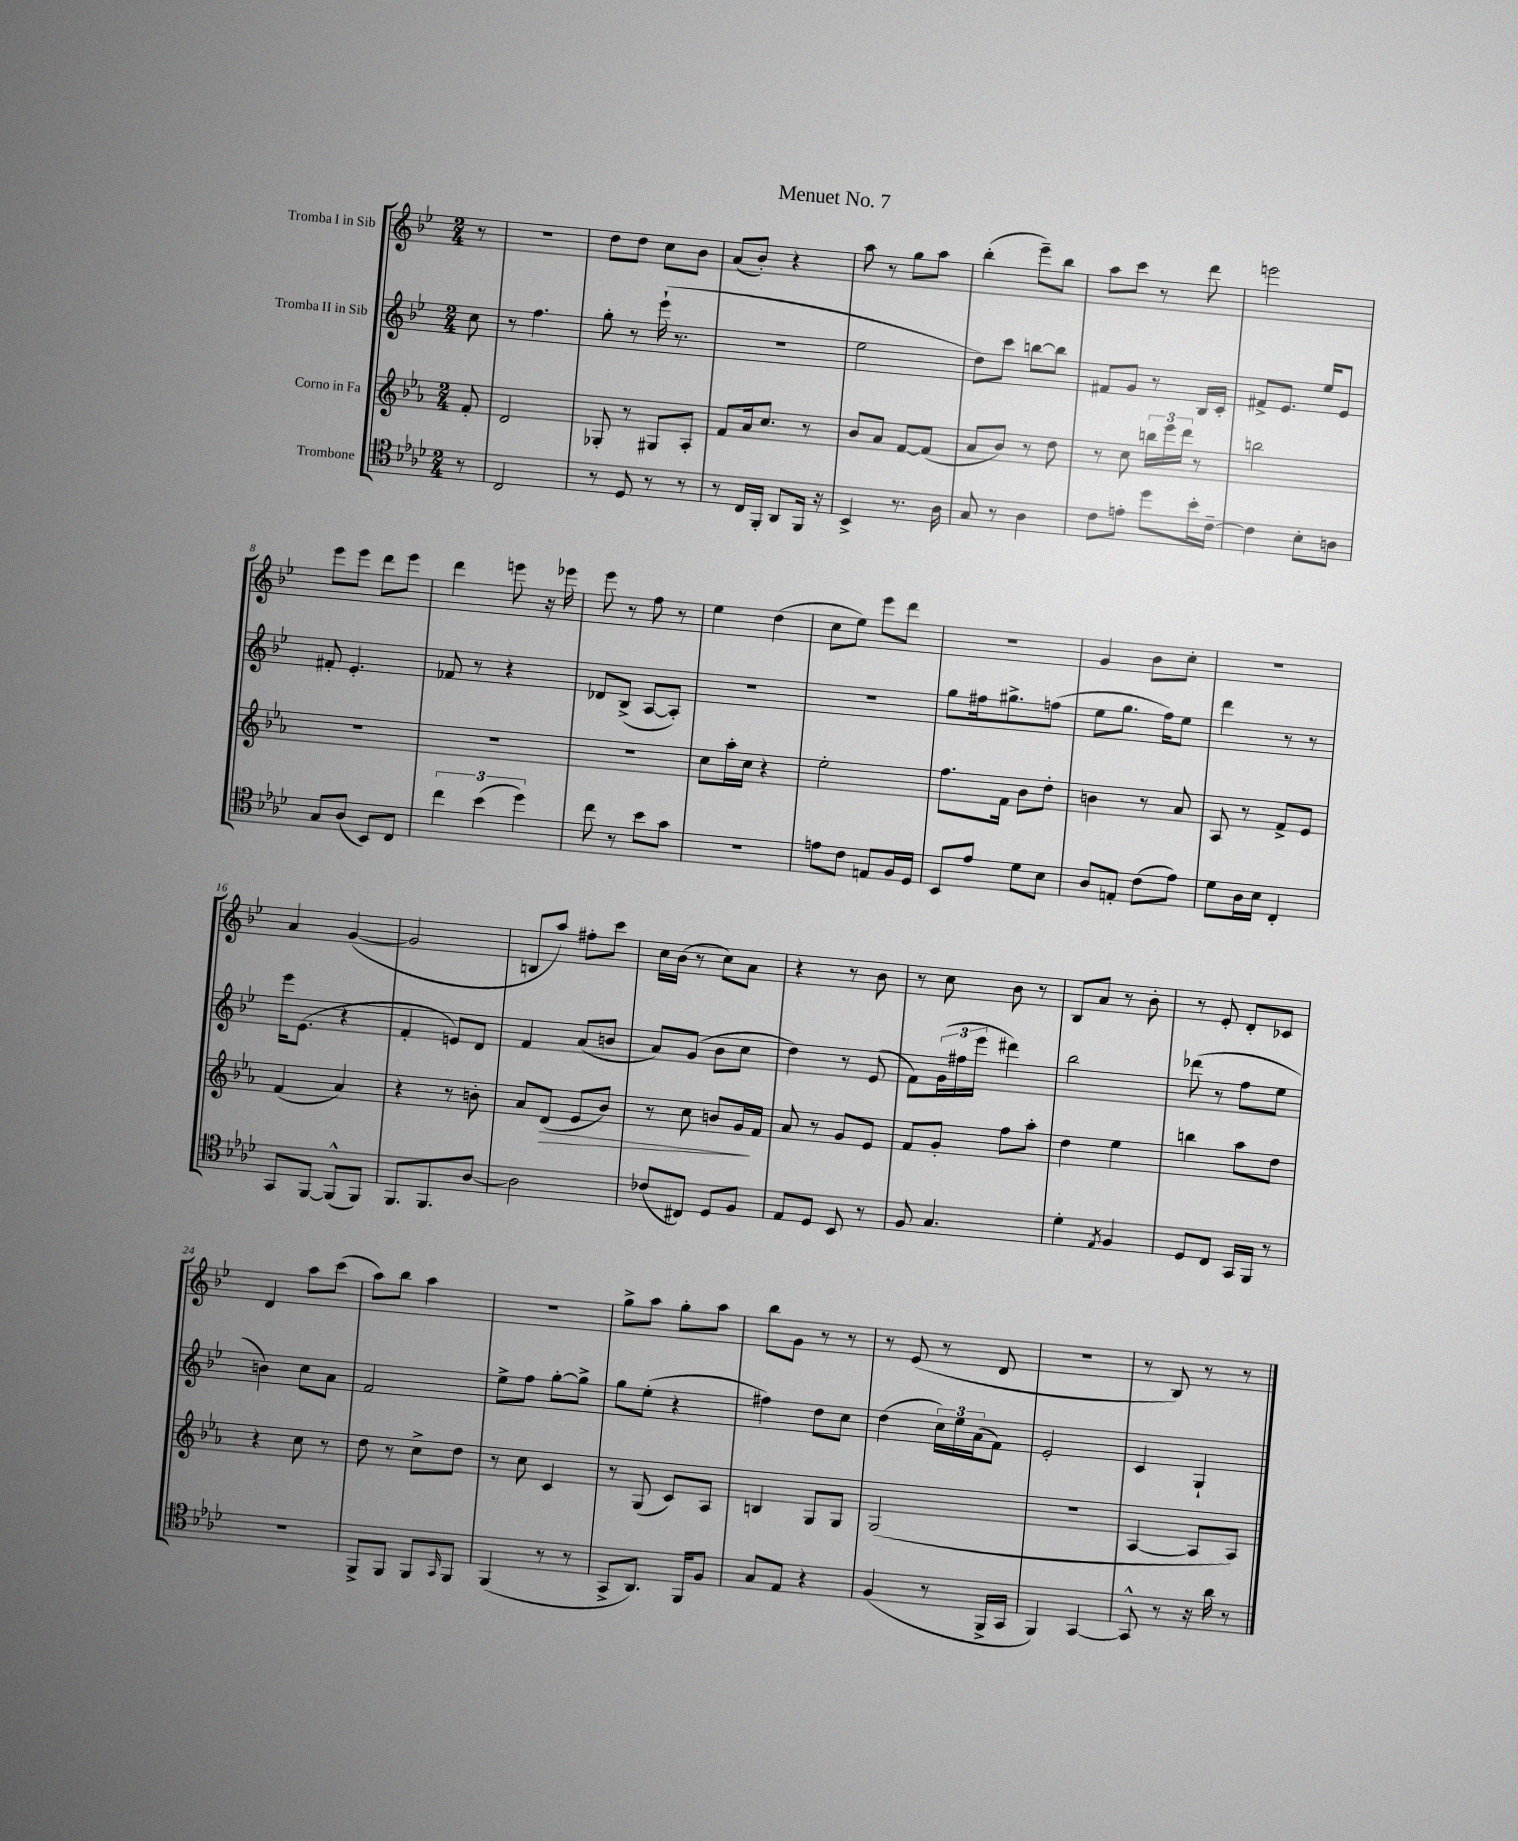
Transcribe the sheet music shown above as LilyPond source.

\header { title = "Menuet No. 7" }
<<
\new StaffGroup <<
\new Staff = "s0" \with { instrumentName = "Tromba I in Sib" } {
    \clef treble \key bes \major \numericTimeSignature \time 2/4 \partial 8
    r8 |
    r2 |
    d''8 d''8 c''8 bes'8 |
    a'8( bes'8-.) r4 |
    a''8 r8 g''8 a''8 |
    bes''4-.( ees'''8--) bes''8 |
    a''8 c'''8 r8 d'''8 |
    e'''2 |
    ees'''8 ees'''8 d'''8 ees'''8 |
    d'''4 e'''8 r16 ees'''16 |
    ees'''8 r8 f''8 r8 |
    ees''4 d''4( |
    c''8 ees''8) ees'''8 d'''8 |
    R2 |
    g'4 bes'8 c''8-. |
    R2 |
    a'4 g'4~( |
    g'2 |
    b8 a''8) fis''8-. c'''8 |
    c''16 bes'16( r8 c''8) a'8 |
    r4 r8 bes'8 |
    r8 c''8 bes'8 r8 |
    bes8 a'8 r8 bes'8-. |
    r8 ees'8-. d'8-. ces'8 |
    d'4 a''8 c'''8( |
    a''8) bes''8 a''4 |
    R2 |
    g''8-> a''8 g''8-. a''8 |
    bes''8 g'8 r8 r8 |
    r8 ees'8( r8 d'8 |
    R2 |
    r8 bes8) r8 r8 \bar "|." |
}
\new Staff = "s1" \with { instrumentName = "Tromba II in Sib" } {
    \clef treble \key bes \major \numericTimeSignature \time 2/4 \partial 8
    c''8 |
    r8 f''4. |
    g''8-. r8 ees'''16-!( r8. |
    R2 |
    ees''2 |
    d''8) c'''8 b''8~ b''8 |
    fis'8 g'8 r8 bes16 c'16-. |
    fis'8-> ees'8. ees''16 ees'8 |
    fis'8-. ees'4.-. |
    fes'8 r8 r4 |
    des'8 bes8->( a8~ a8-.) |
    R2 |
    R2 |
    g''8 fis''16 gis''8.-> f''8( |
    ees''8 g''8. f''16) ees''8 |
    d'''4 r8 r8 |
    ees'''16 ees'8.( r4 |
    f'4-. e'8) d'8 |
    f'4 a'8( b'8 |
    a'8) g'8( bes'8 c''8 |
    d''4) r8 ees'8( |
    f'8) \tuplet 3/2 { g'16( fis''16 ees'''16 } dis'''4) |
    bes''2 |
    des'''8( r8 f''8 ees''8 |
    b'4) c''8 a'8 |
    f'2 |
    ees''8-> f''8 g''8~-. g''8-> |
    g''8 ees''8-.( r4 |
    fis''4) d''8 c''8 |
    d''4( \tuplet 3/2 { c''16) ees''16 a'16( } f'8) |
    ees'2-. |
    c'4 g4-! \bar "|." |
}
\new Staff = "s2" \with { instrumentName = "Corno in Fa" } {
    \clef treble \key ees \major \numericTimeSignature \time 2/4 \partial 8
    f'8-. |
    d'2 |
    ges8-. r8 gis8 aes8-. |
    f'8 aes'16 c''8. r8 |
    bes'8 aes'8 f'8~ f'8( |
    aes'8 bes'8) r8 d''8 |
    r8 c''8 \tuplet 3/2 { b''16 ees'''16 d'''16 } r8 |
    b''2 |
    R2 |
    R2 |
    R2 |
    c''8 aes''16-. c''16 r4 |
    ees''2-. |
    f''8. f'16 bes'8 d''8-. |
    b'4 r8 aes'8 |
    aes8 r8 f'8-> ees'8 |
    f'4( aes'4) |
    r4 r8 b'8-. |
    aes'8 d'8\>( ees'8 bes'8) |
    r8 c''8 b'8 g'16\! f'16 |
    aes'8 r8 g'8 ees'8 |
    f'8 g'8-. f''8 aes''8-. |
    d''4 ees''4 |
    b''4 aes''8 d''8 |
    r4 c''8 r8 |
    d''8 r8 c''8-> d''8 |
    r8 c''8 c'4 |
    r8 g8( c'8) aes8 |
    b4 g8 g8 |
    g2( |
    R2 |
    aes4~ aes8 aes8) \bar "|." |
}
\new Staff = "s3" \with { instrumentName = "Trombone" } {
    \clef tenor \key aes \major \numericTimeSignature \time 2/4 \partial 8
    r8 |
    c2 |
    r8 des8 r8 r8 |
    r8 c16 f,16-. aes,8 f,16 r16 |
    bes,4-> r8. aes16 |
    g8 r8 aes4 |
    c'8 e'8-. des''8 bes'16-. c'16~-- |
    c'4 bes8-. a8 |
    g8 aes8( bes,8) c8 |
    \tuplet 3/2 { c''4 bes'4( des''4) } |
    c''8 r8 bes'8 g'8 |
    R2 |
    e'8 c'8 e8 f16 des16 |
    bes,8 ees'8 des'8 bes8 |
    aes8 e8-. c'8( ees'8) |
    des'8 aes16 bes16 c4-. |
    g,8 f,8~ f,8-^( f,8) |
    f,8. f,8. aes8~ |
    aes2 |
    ces'8( cis8) des8 f8 |
    ees8 des8 bes,8 r8 |
    f8 g4. |
    des'4-. \acciaccatura { ees8 } f4 |
    des8 c8 g,16 f,16 r8 |
    r2 |
    f,8-> f,8 f,8 \grace { g,16 } f,8 |
    f,4( r8 r8 |
    g,8-> aes,8.) f,16 f8 |
    g8 ees8 r4 |
    f4( r8 f,16-> g,16 |
    f,4) g,4~ |
    g,8-^ r8 r16 aes'16 r8 \bar "|." |
}
>>
>>
